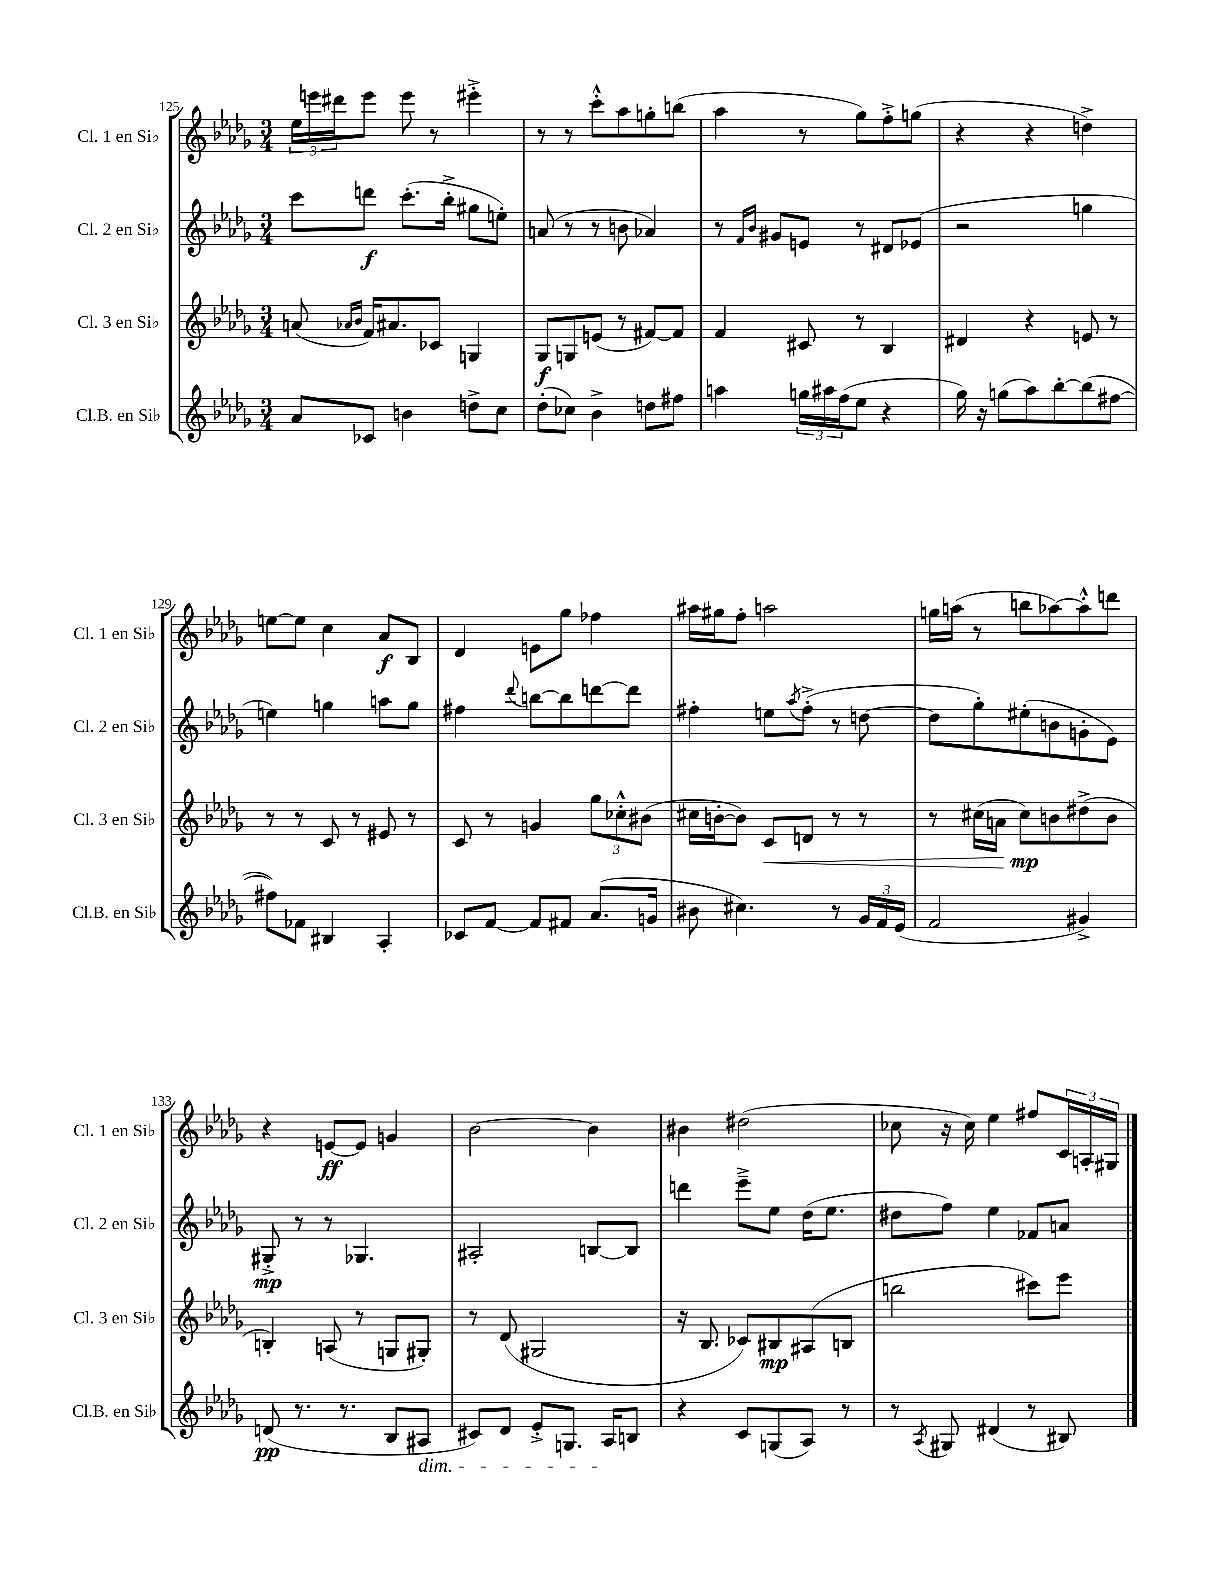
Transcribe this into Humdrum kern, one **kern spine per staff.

**kern	**dynam	**kern	**dynam	**kern	**dynam	**kern	**dynam
*part4	*part4	*part3	*part3	*part2	*part2	*part1	*part1
*staff4	*staff4	*staff3	*staff3	*staff2	*staff2	*staff1	*staff1
*I"Cl.B. en Si♭	*	*I"Cl. 3 en Si♭	*	*I"Cl. 2 en Si♭	*	*I"Cl. 1 en Si♭	*
*I'Cl.B. en Si♭	*	*I'Cl. 3 en Si♭	*	*I'Cl. 2 en Si♭	*	*I'Cl. 1 en Si♭	*
*clefG2	*	*clefG2	*	*clefG2	*	*clefG2	*
*k[b-e-a-d-g-]	*	*k[b-e-a-d-g-]	*	*k[b-e-a-d-g-]	*	*k[b-e-a-d-g-]	*
*M3/4	*	*M3/4	*	*M3/4	*	*M3/4	*
=125	=125	=125	=125	=125	=125	=125	=125
8a-/L	.	(8an/	.	8ccc\L	.	24ee-\LL	.
.	.	.	.	.	.	24eeen\	.
.	.	.	.	.	.	24ddd#X\J	.
.	.	16qqa-X/LL	.	.	.	.	.
.	.	16qqb-/JJ	.	.	.	.	.
8c-X/J	.	16f/KL)	.	8dddn\J	f	8eee\J	.
.	.	8.a#X/	.	.	.	.	.
4bn\	.	.	.	(8.ccc'\L	.	8eee\	.
.	.	8c-X/J	.	.	.	8r	.
.	.	.	.	16bb-'^\Jk	.	.	.
8ddn^\L	.	4Gn/	.	8gg#X\L	.	4eee#X'^\	.
8cc\J	.	.	.	8een'\J)	.	.	.
=126	=126	=126	=126	=126	=126	=126	=126
(8dd-'\L	.	8G-/L	f	(8an/	.	8r	.
8cc-X\J)	.	8Gn/	.	8r	.	8r	.
4b-^\	.	(8en/J	.	8r	.	8ccc'^^\L	.
.	.	8r	.	8bn\	.	8aa-\	.
8ddn\L	.	[8f#X/L)	.	4a-X/)	.	8ggn'\	.
8ff#X\J	.	8f#/J]	.	.	.	(8bbn\J	.
=127	=127	=127	=127	=127	=127	=127	=127
4aan\	.	4f/	.	8r	.	4aa-\	.
.	.	.	.	16qqf/LL	.	.	.
.	.	.	.	16qqb-/JJ	.	.	.
.	.	.	.	8g#X/L	.	.	.
24ggn\LL	.	8c#X/	.	8en/J	.	8r	.
24aa#X\	.	.	.	.	.	.	.
(24ff\J	.	.	.	.	.	.	.
8ee-\J	.	8r	.	8r	.	8gg-\L)	.
4r	.	4B-/	.	8d#X/L	.	8ff'^\	.
.	.	.	.	(8e-X/J	.	(8ggn\J	.
=128	=128	=128	=128	=128	=128	=128	=128
16gg-\)	.	4d#X/	.	2r	.	4r	.
16r	.	.	.	.	.	.	.
(8ggn\L	.	.	.	.	.	.	.
8aa-\)	.	4r	.	.	.	4r	.
[8bb-'\	.	.	.	.	.	.	.
(8bb-\]	.	8en/	.	4ggn\	.	4ddn^\)	.
[8ff#X\J	.	8r	.	.	.	.	.
!!LO:LB:g=z
=129	=129	=129	=129	=129	=129	=129	=129
8ff#X\L])	.	8r	.	4een\)	.	[8een\L	.
8f-X\J	.	8r	.	.	.	8ee\J]	.
4B#X/	.	8c/	.	4ggn\	.	4cc\	.
.	.	8r	.	.	.	.	.
4A-'/	.	8e#X/	.	8aan\L	.	8a-/L	f
.	.	8r	.	8gg\J	.	8B-/J	.
=130	=130	=130	=130	=130	=130	=130	=130
8c-X/L	.	8c/	.	4ff#X\	.	4d-/	.
[8f/J	.	8r	.	.	.	.	.
.	.	.	.	8qqddd-/	.	.	.
8f/L]	.	4gn/	.	[8bbn\L	.	8en\L	.
8f#X/J	.	.	.	8bb\]	.	8gg-\J	.
(8.a-/L	.	12gg-\L	.	[8dddn\	.	4ff-X\	.
.	.	12cc-X'^^\	.	.	.	.	.
.	.	.	.	8ddd\J]	.	.	.
.	.	(12b#X\J	.	.	.	.	.
16gn/Jk	.	.	.	.	.	.	.
=131	=131	=131	=131	=131	=131	=131	=131
8b#X\	.	16cc#X\LL	.	4ff#X'\	.	16aa#X\LL	.
.	.	[16bn'\J	.	.	.	16gg#X\J	.
4.cc#X\)	.	8b\J])	.	.	.	8ff'\J	.
!	!	!	!LO:HP:b	!	!	!	!
.	.	8c/L	<	8een\L	.	2aan\	.
.	.	.	.	8qaa-/	.	.	.
.	.	8dn/J	.	(8ff#'^\J	.	.	.
8r	.	8r	.	8r	.	.	.
24g-/LL	.	8r	.	[8ddn\	.	.	.
24f/	.	.	.	.	.	.	.
(24e-/JJ	.	.	.	.	.	.	.
=132	=132	=132	=132	=132	=132	=132	=132
2f/	.	8r	.	8dd\L]	.	16ggn\LL	.
.	.	.	.	.	.	(16aan\JJ	.
.	.	(16cc#X\LL	.	8gg-'\)	.	8r	.
.	.	16an\JJ	.	.	.	.	.
.	.	8cc#\L)	mp	(8ee#X'\	.	8bbn\L	.
.	.	8bn\	[	8bn\	.	[8aa-X\)	.
4g#X^/)	.	(8dd#X^\	.	8gn'\	.	8aa-'^^\]	.
.	.	8b\J	.	8e-\J)	.	8dddn\J	.
!!LO:LB:g=z
=133	=133	=133	=133	=133	=133	=133	=133
(8dn/	pp	4Bn'/)	.	8G#X'^/	mp	4r	.
8.r	.	.	.	8r	.	.	.
.	.	(8An/	.	8r	.	[8en/L	ff
8.r	.	.	.	.	.	.	.
.	.	8r	.	4.G-X/	.	8e/J]	.
8B-/L	.	8Gn/L	.	.	.	4gn/	.
!LO:TX:b:i:t=dim.	!	!	!	!	!	!	!
8A#X/J	.	8G#X'/J)	.	.	.	.	.
=134	=134	=134	=134	=134	=134	=134	=134
8c#X/L)	.	8r	.	2A#X'/	.	[2b-\	.
8d-/J	.	(8d-/	.	.	.	.	.
8e-'^/L	.	2G#X/	.	.	.	.	.
8.Gn/J	.	.	.	.	.	.	.
.	.	.	.	[8Bn/L	.	4b-\]	.
16A-/KL	.	.	.	.	.	.	.
8Bn/J	.	.	.	8B/J]	.	.	.
=135	=135	=135	=135	=135	=135	=135	=135
4r	.	16r	.	4dddn\	.	4b#X\	.
.	.	8.B-/	.	.	.	.	.
8c/L	.	8c-X/L)	.	8eee-~^\L	.	(2dd#X\	.
(8Gn/	.	8B#X/	mp	8ee-\J	.	.	.
8A-/J)	.	(8A#X/	.	(16dd-\KL	.	.	.
.	.	.	.	8.ee-\J	.	.	.
8r	.	8Bn/J	.	.	.	.	.
=136	=136	=136	=136	=136	=136	=136	=136
8r	.	2bbn\	.	8dd#X\L	.	8cc-X\	.
8qA-/	.	.	.	.	.	.	.
8G#X/	.	.	.	8ff\J)	.	16r	.
.	.	.	.	.	.	16cc-\)	.
(4d#X/	.	.	.	4ee-\	.	4ee-\	.
8r	.	8ccc#X\L)	.	8f-X/L	.	8ff#X/L	.
8B#X/)	.	8eee-\J	.	8an/J	.	24c/L	.
.	.	.	.	.	.	24An'/	.
.	.	.	.	.	.	24G#X/JJ	.
==	==	==	==	==	==	==	==
*-	*-	*-	*-	*-	*-	*-	*-
